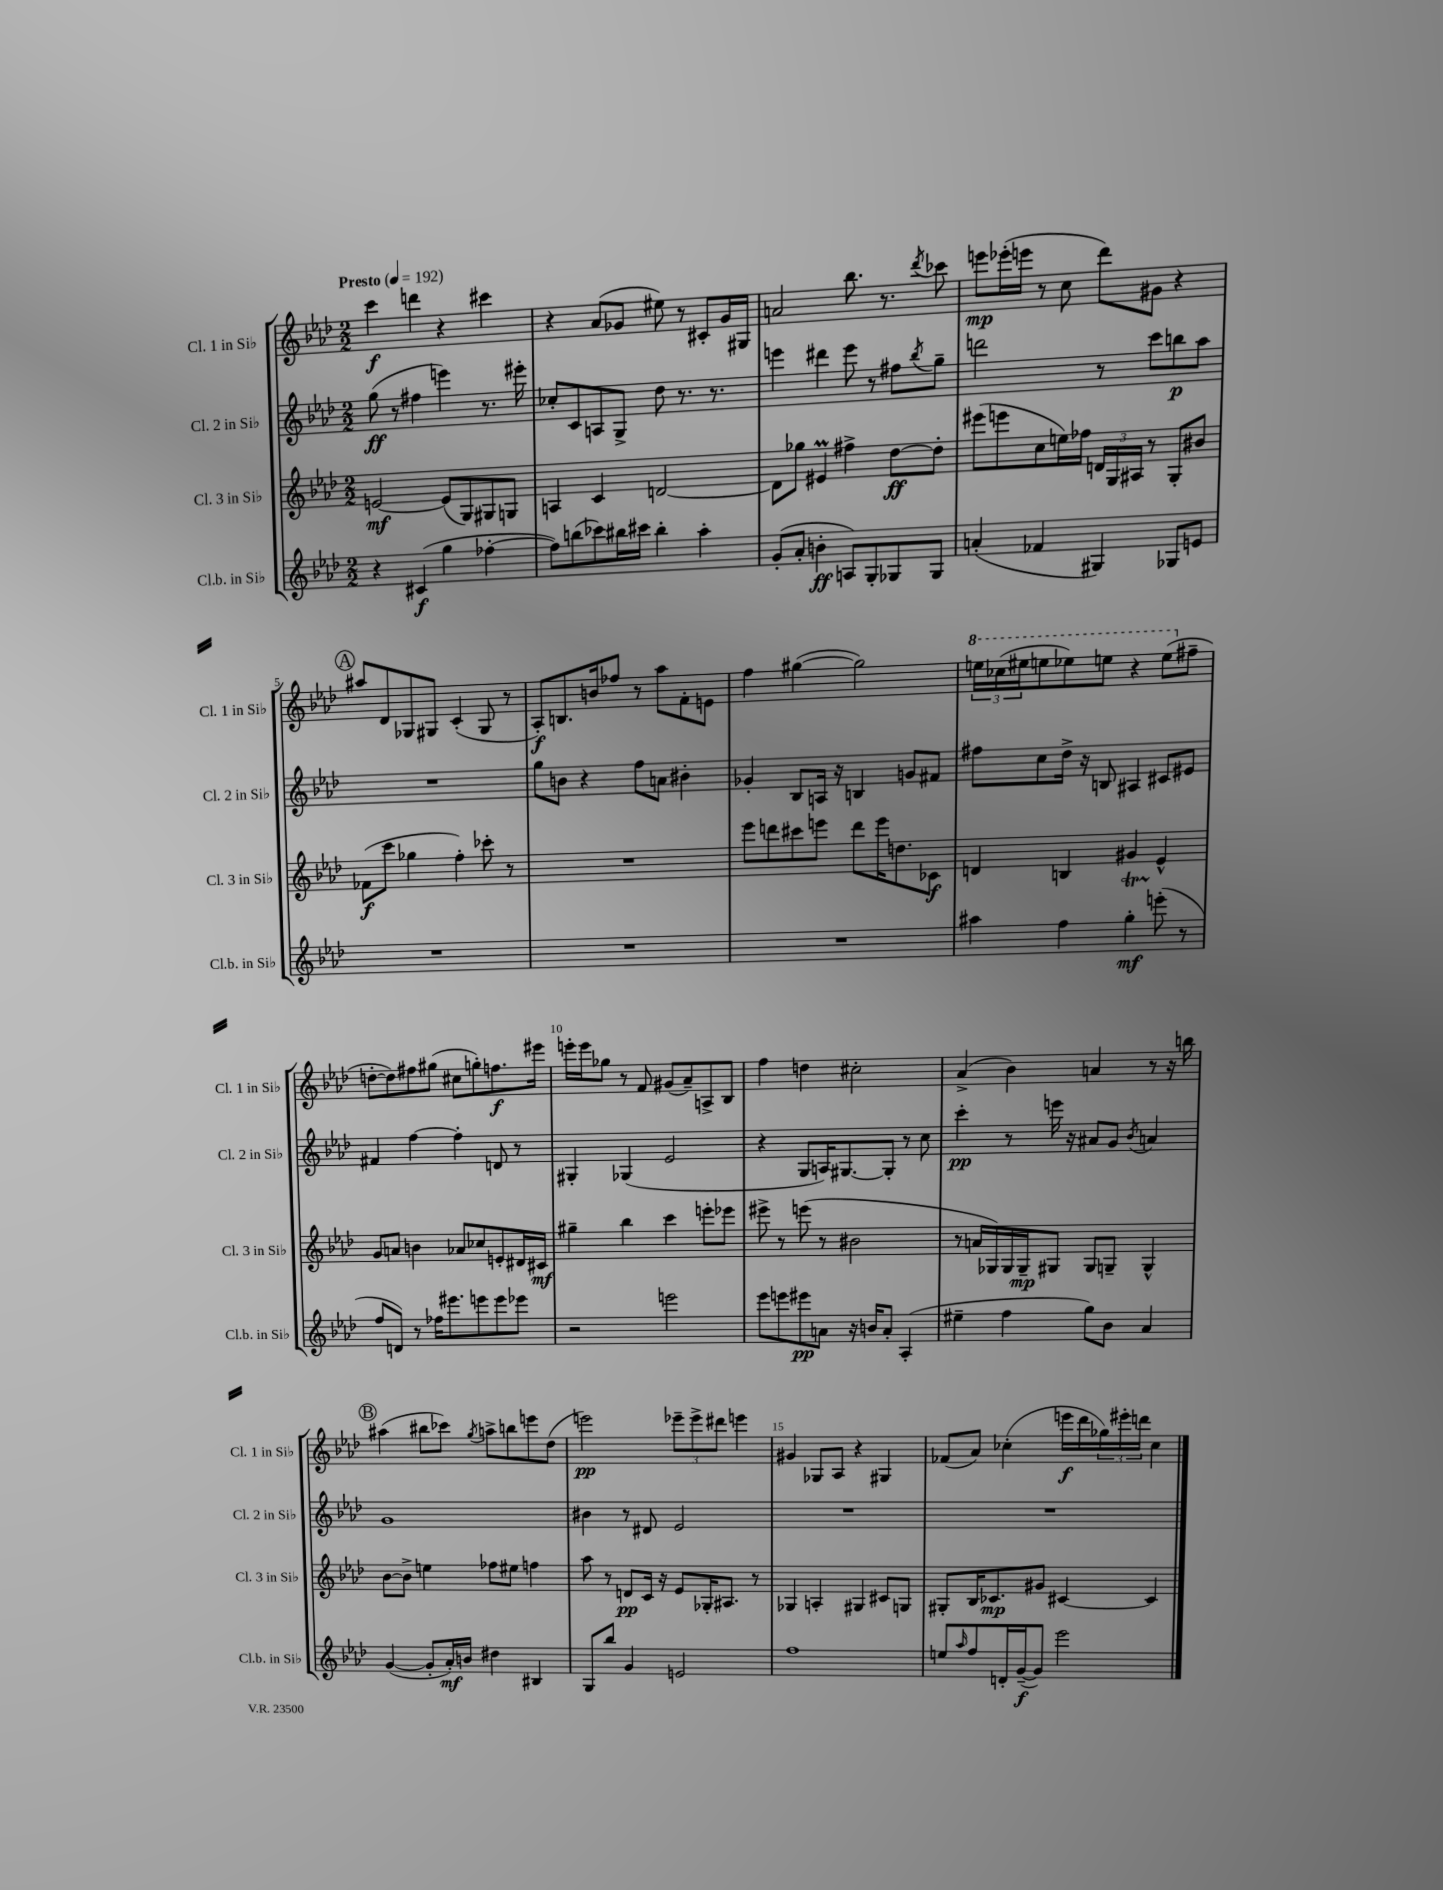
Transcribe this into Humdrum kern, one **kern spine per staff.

**kern	**kern	**kern	**kern
*staff4	*staff3	*staff2	*staff1
*clefG2	*clefG2	*clefG2	*clefG2
*k[b-e-a-d-]	*k[b-e-a-d-]	*k[b-e-a-d-]	*k[b-e-a-d-]
*M2/2	*M2/2	*M2/2	*M2/2
*MM192	*MM192	*MM192	*MM192
4r	[2e	(8gg	4ccc
.	.	8r	.
(4c#	.	4ff#	4ddd
4gg	(8e]	4eee)	4r
.	8G)	.	.
[4ff-'	8G#	8.r	4ccc#
.	8G	.	.
.	.	16eee#'	.
=	=	=	=
8ff-])	4A	8cc-'	4r
(8bb	.	8c	.
8ccc-)	4c	8A	(8a-
16bb#	.	8G^	8g-
16ccc#	.	.	.
4bb#'	[2d	8dd-	8ee#)
.	.	8.r	8r
4aa-'	.	.	8c#'
.	.	8.r	.
.	.	.	16g-
.	.	.	16G#
=	=	=	=
(8g'	8d]	4eee	2a
8a-'	8gg-	.	.
4b'	4e#	4ddd#	.
8A)	4ff#^	8eee	8.bb-
8G'	.	8r	.
.	.	.	8.r
8G-	[8dd-	8ff#	.
.	.	8qbb-	8qddd-
8G-	8dd-']	8gg~	8ccc-
=	=	=	=
(4a'	(8eee#	2ddd	8eee
.	8eee	.	(16eee-'
.	.	.	16eee
4f-	8cc	.	8r
.	16ee)	.	8cc
.	16ff-	.	.
4G#)	24d	8r	8ddd-)
.	24G	.	.
.	24A#	.	.
.	8r	8ccc	8g#
8G-	8G'	8bb	4r
8e	8b#	8aa-	.
=	=	=	=
1r	(8f-	1r	8aa#
.	8ccc	.	8d-
.	4gg-	.	8G-
.	.	.	8G#
.	4ff')	.	(4c'
.	8ccc-'	.	8G#
.	8r	.	8r
=	=	=	=
1r	1r	8gg	8A-')
.	.	8b	8.B
.	.	4r	.
.	.	.	16b
.	.	.	8ff-
.	.	8ff	8r
.	.	8a	8aa-
.	.	4b#'	8f'
.	.	.	8e
=	=	=	=
1r	8eee-	4g-'	4ff
.	8ddd	.	.
.	8ccc#	8B-	([4gg#
.	8eee	16A	.
.	.	16r	.
.	8ddd	4B	2gg#])
.	16eee	.	.
.	8.dd	.	.
.	.	8g	.
.	8c-	8f#	.
=	=	=	=
4aa#	4d	8ff#	24eee
.	.	.	(24ccc-
.	.	.	24eee#
.	.	8cc	8eee
4ff	4B	16dd-^	8eee-)
.	.	16r	.
.	.	8B	8eee
4gg'	4g#	4A#	4r
(8eee'	4e-^^	8c#	(8eee
8r	.	8e#	8ff#~
=	=	=	=
8ff	8g	4f#	[8dd'
8d)	8a	.	8dd])
8r	4b	[4ff	8ff#
16ff-	.	.	(8gg#
8.eee#	.	.	.
.	8a-	4ff']	8cc#
8eee	8cc-	.	8gg')
8eee	8e'	8d	8.ff
8eee-	16d#	8r	.
.	16c#	.	16eee#
=	=	=	=
2r	4gg#~	4G#'	16eee'
.	.	.	16eee
.	.	.	8gg-
.	4bb-	(4G-	8r
.	.	.	8f
2eee	4ccc	2e-	(8g#
.	.	.	8a-~)
.	8eee'	.	8A^
.	8eee-	.	8B-
=	=	=	=
8eee-	8eee#^	4r	4ff
8eee	8r	.	.
8eee#	(8eee	8G	4dd
8a	8r	16A)	.
.	.	[8.G#	.
16r	2b#	.	2cc#'
16b	.	.	.
8a'	.	8G#']	.
(4A-'	.	8r	.
.	.	8cc	.
=	=	=	=
4ee#~	8r	4ccc'	(4a-^
.	16a	.	.
.	16G-)	.	.
4ff	16G-	8r	4b-)
.	16G-~	.	.
.	8G#	16eee	.
.	.	16r	.
8gg)	8G#	8a#	4a
8b-	8G~	8g	.
.	.	8qb-	.
4a-	4G^^	4a	8r
.	.	.	16r
.	.	.	16bb
=	=	=	=
([4g	[8b-	1g	(4aa#
.	8b-^]	.	.
8g']	4ee	.	8bb#
16a-')	.	.	8ccc-)
16b	.	.	.
.	.	.	8qgg
4dd#	8ff-	.	8aa^
.	8ee#	.	8bb
4B#	4ff	.	8eee
.	.	.	(8dd-
=	=	=	=
8G	8aa-	4b#	2eee)
8bb-	8r	.	.
4g	8d	8r	.
.	16c	8d#	.
.	16r	.	.
2e	8e-	2e-	12eee-~
.	.	.	12eee-^
.	16G-'	.	.
.	.	.	12ddd#
.	8.A#	.	.
.	.	.	4eee
.	8r	.	.
=	=	=	=
1ff	4G-	1r	4g#
.	4A'	.	8G-
.	.	.	8A-
.	4G#	.	4r
.	8c#	.	4G#
.	8G	.	.
=	=	=	=
8ee	8G#'	1r	(8f-
16qqaa-	.	.	.
8ff	16B-	.	8a-)
.	8.c-	.	.
16d'	.	.	(4cc-'
([16g~	.	.	.
8g])	8g#	.	.
2eee-	[4c#	.	16eee
.	.	.	16ddd-
.	.	.	24gg-)
.	.	.	24eee#'
.	.	.	24ddd
.	4c#]	.	4cc-
==	==	==	==
*-	*-	*-	*-
